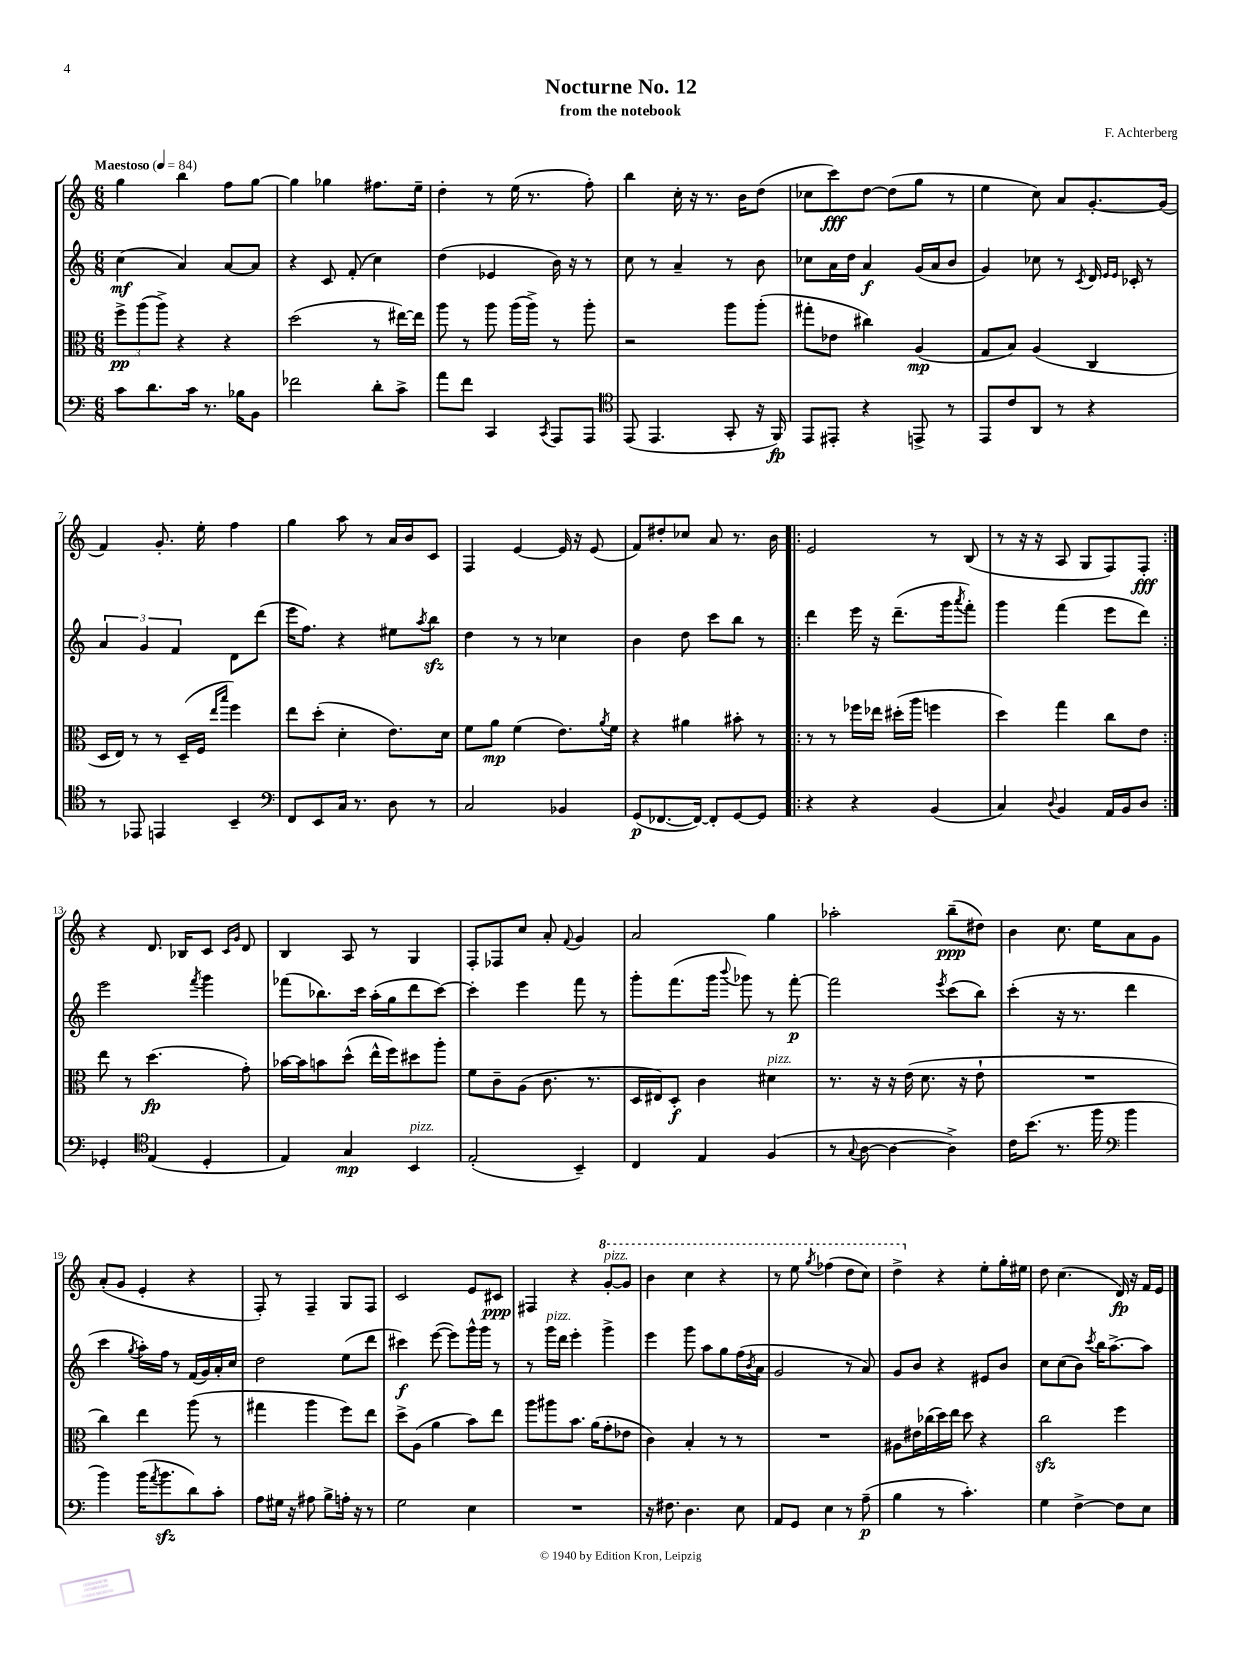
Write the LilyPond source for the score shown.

\header { title = "Nocturne No. 12" composer = "F. Achterberg" subtitle = "from the notebook" }
<<
\new StaffGroup <<
\new Staff = "s0" {
    \clef treble \key c \major \numericTimeSignature \time 6/8 \tempo "Maestoso" 4 = 84
    g''4 b''4 f''8 g''8~ |
    g''4 ges''4 fis''8. e''16-- |
    d''4-. r8 e''16( r8. f''8-.) |
    b''4 c''16-. r16 r8. b'16 d''8( |
    ces''8 c'''8\fff) d''8~ d''8( g''8 r8 |
    e''4 c''8) a'8 g'8.~-. g'16( |
    f'4) g'8.-. e''16-. f''4 |
    g''4 a''8 r8 a'16 b'16 c'8 |
    f4 e'4~ e'16 r16 e'8( |
    f'8) dis''8-. ces''8 a'8 r8. b'16 |
    \repeat volta 2 { e'2 r8 b8( |
    r8 r16 r16 a8 g8 f8) f8-.\fff | }
    r4 d'8. bes16 c'8 \grace { c'16 g'16 } d'8 |
    b4 a8 r8 g4 |
    f8-. fes8 c''8 a'8-. \appoggiatura { f'8 } g'4 |
    a'2 g''4 |
    aes''2-. b''8--\ppp( dis''8) |
    b'4 c''8. e''16 a'8 g'8 |
    a'8-.( g'8 e'4-. r4 |
    f8-.) r8 f4-- g8 f8 |
    c'2 e'8 cis'8\ppp |
    fis4 r4 \ottava #1 g''8~-.^\markup { \italic "pizz." } g''8 |
    b''4 c'''4 r4 |
    r8 e'''8 \acciaccatura { g'''8 } fes'''4( d'''8 c'''8) |
    d'''4-> \ottava #0 r4 e''8-. g''16-. eis''16 |
    d''8 c''4.( d'16\fp) r16 f'16 e'16 \bar "|." |
}
\new Staff = "s1" {
    \clef treble \key c \major \numericTimeSignature \time 6/8
    c''4\mf( a'4) a'8~ a'8 |
    r4 c'8 f'8-.( c''4) |
    d''4( ees'4 b'16) r16 r8 |
    c''8 r8 a'4-- r8 b'8 |
    ces''8 a'16 d''16 a'4\f g'16( a'16 b'8 |
    g'4) ces''8 r8 \acciaccatura { c'8 } d'16 \grace { e'16 e'16 } ces'16-. r8 |
    \tuplet 3/2 { a'4 g'4 f'4 } d'8 d'''8( |
    e'''16 f''8.) r4 eis''8 \acciaccatura { a''8 } b''8\sfz |
    d''4 r8 r8 ces''4 |
    b'4 d''8 c'''8 b''8 r8 |
    \repeat volta 2 { d'''4 e'''16 r16 d'''8.--( g'''16 \acciaccatura { a'''8 } f'''8-.) |
    g'''4 f'''4( e'''8 d'''8) | }
    e'''2 \acciaccatura { f'''8 } g'''4 |
    fes'''8( bes''8.) c'''16 a''16-.( g''16 d'''8 c'''8~) |
    c'''4-. e'''4 f'''8 r8 |
    g'''8-. f'''8.( g'''16 \appoggiatura { b'''8 } ges'''8) r8 f'''8~-.\p |
    f'''2 \acciaccatura { e'''8 } c'''8( b''8) |
    c'''4-.( r16 r8. d'''4 |
    c'''4 \acciaccatura { g''8 } a''16-.) f''16 r8 f'16( g'16) a'16-. c''16 |
    d''2 e''8( d'''8 |
    cis'''4\f) e'''8~( e'''8) g'''16-^ g'''16 r8 |
    r8 g'''16^\markup { \italic "pizz." } d'''16 e'''4-. g'''4-> |
    e'''4 g'''8 a''8 g''8 f''16( \acciaccatura { b'8 } a'16 |
    g'2 r8 a'8) |
    g'8 b'8 r4 eis'8 b'8 |
    c''8 c''8( b'8) \acciaccatura { c'''8 } b''16 a''8.~-> a''8 \bar "|." |
}
\new Staff = "s2" {
    \clef alto \key c \major \numericTimeSignature \time 6/8
    \tuplet 3/2 { f''8->\pp a''8( a''8->) } r4 r4 |
    d''2( r8 eis''16~) eis''16 |
    a''8 r8 a''8 a''16( a''16->) r8 a''8-. |
    r2 a''8 a''8-.( |
    gis''8-. ees'8 cis''4) a4\mp( |
    g8 b8) a4( c4 |
    d16 e16) r8 r8 d16--( f16 \grace { e''16 b''16 } f''4) |
    e''8 d''8-.( d'4-. e'8.) d'16 |
    f'8 a'8\mp f'4( e'8.) \acciaccatura { a'8 } f'16 |
    r4 ais'4 bis'8-. r8 |
    \repeat volta 2 { r8 r8 fes''16 ees''16 dis''16-.( a''16 f''4 |
    d''4) g''4 c''8 e'8 | }
    e''8 r8 d''4.\fp( g'8-.) |
    bes'16~ bes'16 b'8 d''8-^( e''16-^ f''16) dis''8 a''8-. |
    f'8 c'8-- a8( c'8. r8. |
    d16 eis16) d8-.\f c'4 dis'4^\markup { \italic "pizz." } |
    r8. r16 r16 e'16( d'8. r16 e'8-! |
    R2. |
    c''4) e''4 a''8( r8 |
    gis''4 a''4 f''8) e''8 |
    d''8-> a8( a'4 b'8) e''8 |
    a''8 ais''8 b'8. a'16( g'8-. ees'8 |
    c'4) b4-. r8 r8 |
    R2. |
    ais8 eis'16 ces''16( d''16) e''16 d''8 r4 |
    c''2\sfz f''4 \bar "|." |
}
\new Staff = "s3" {
    \clef bass \key c \major \numericTimeSignature \time 6/8
    c'8 d'8. c'16 r8. bes16 b,8 |
    fes'2 d'8-. c'8-> |
    a'8 f'8 c,4 \acciaccatura { c,8 } a,,8 a,,8 |
    \clef tenor e,8( e,4. g,8-. r16 f,16\fp) |
    e,8 eis,8-. r4 e,8-> r8 |
    e,8 c'8 a,8 r8 r4 |
    r8 ees,8 e,4 b,4-- |
    \clef bass f,8 e,8 c16 r8. d8 r8 |
    c2 bes,4 |
    g,8\p( fes,8.~ fes,16~) fes,8-. g,8~ g,8 |
    \repeat volta 2 { r4 r4 b,4( |
    c4) \appoggiatura { d8 } b,4 a,16 b,16 d8 | }
    ges,4-. \clef tenor e4( d4-. |
    e4) g4\mp b,4^\markup { \italic "pizz." } |
    e2-.( b,4--) |
    c4 e4 f4( |
    r8 \appoggiatura { g8 } a8~ a4~ a4->) |
    c'16 b'8.( r8. f''16 \clef bass b'4 |
    b'4) b'16( \acciaccatura { a'8 } b'8.\sfz d'8) c'8-. |
    a8 gis16 r16 ais8 b8-> a16-. r16 r8 |
    g2 e4 |
    R2. |
    r16 fis8. d4. e8 |
    a,8 g,8 e4 r8 a8--\p( |
    b4 r8 c'4.-.) |
    g4 f4~-> f8 e8 \bar "|." |
}
>>
>>
